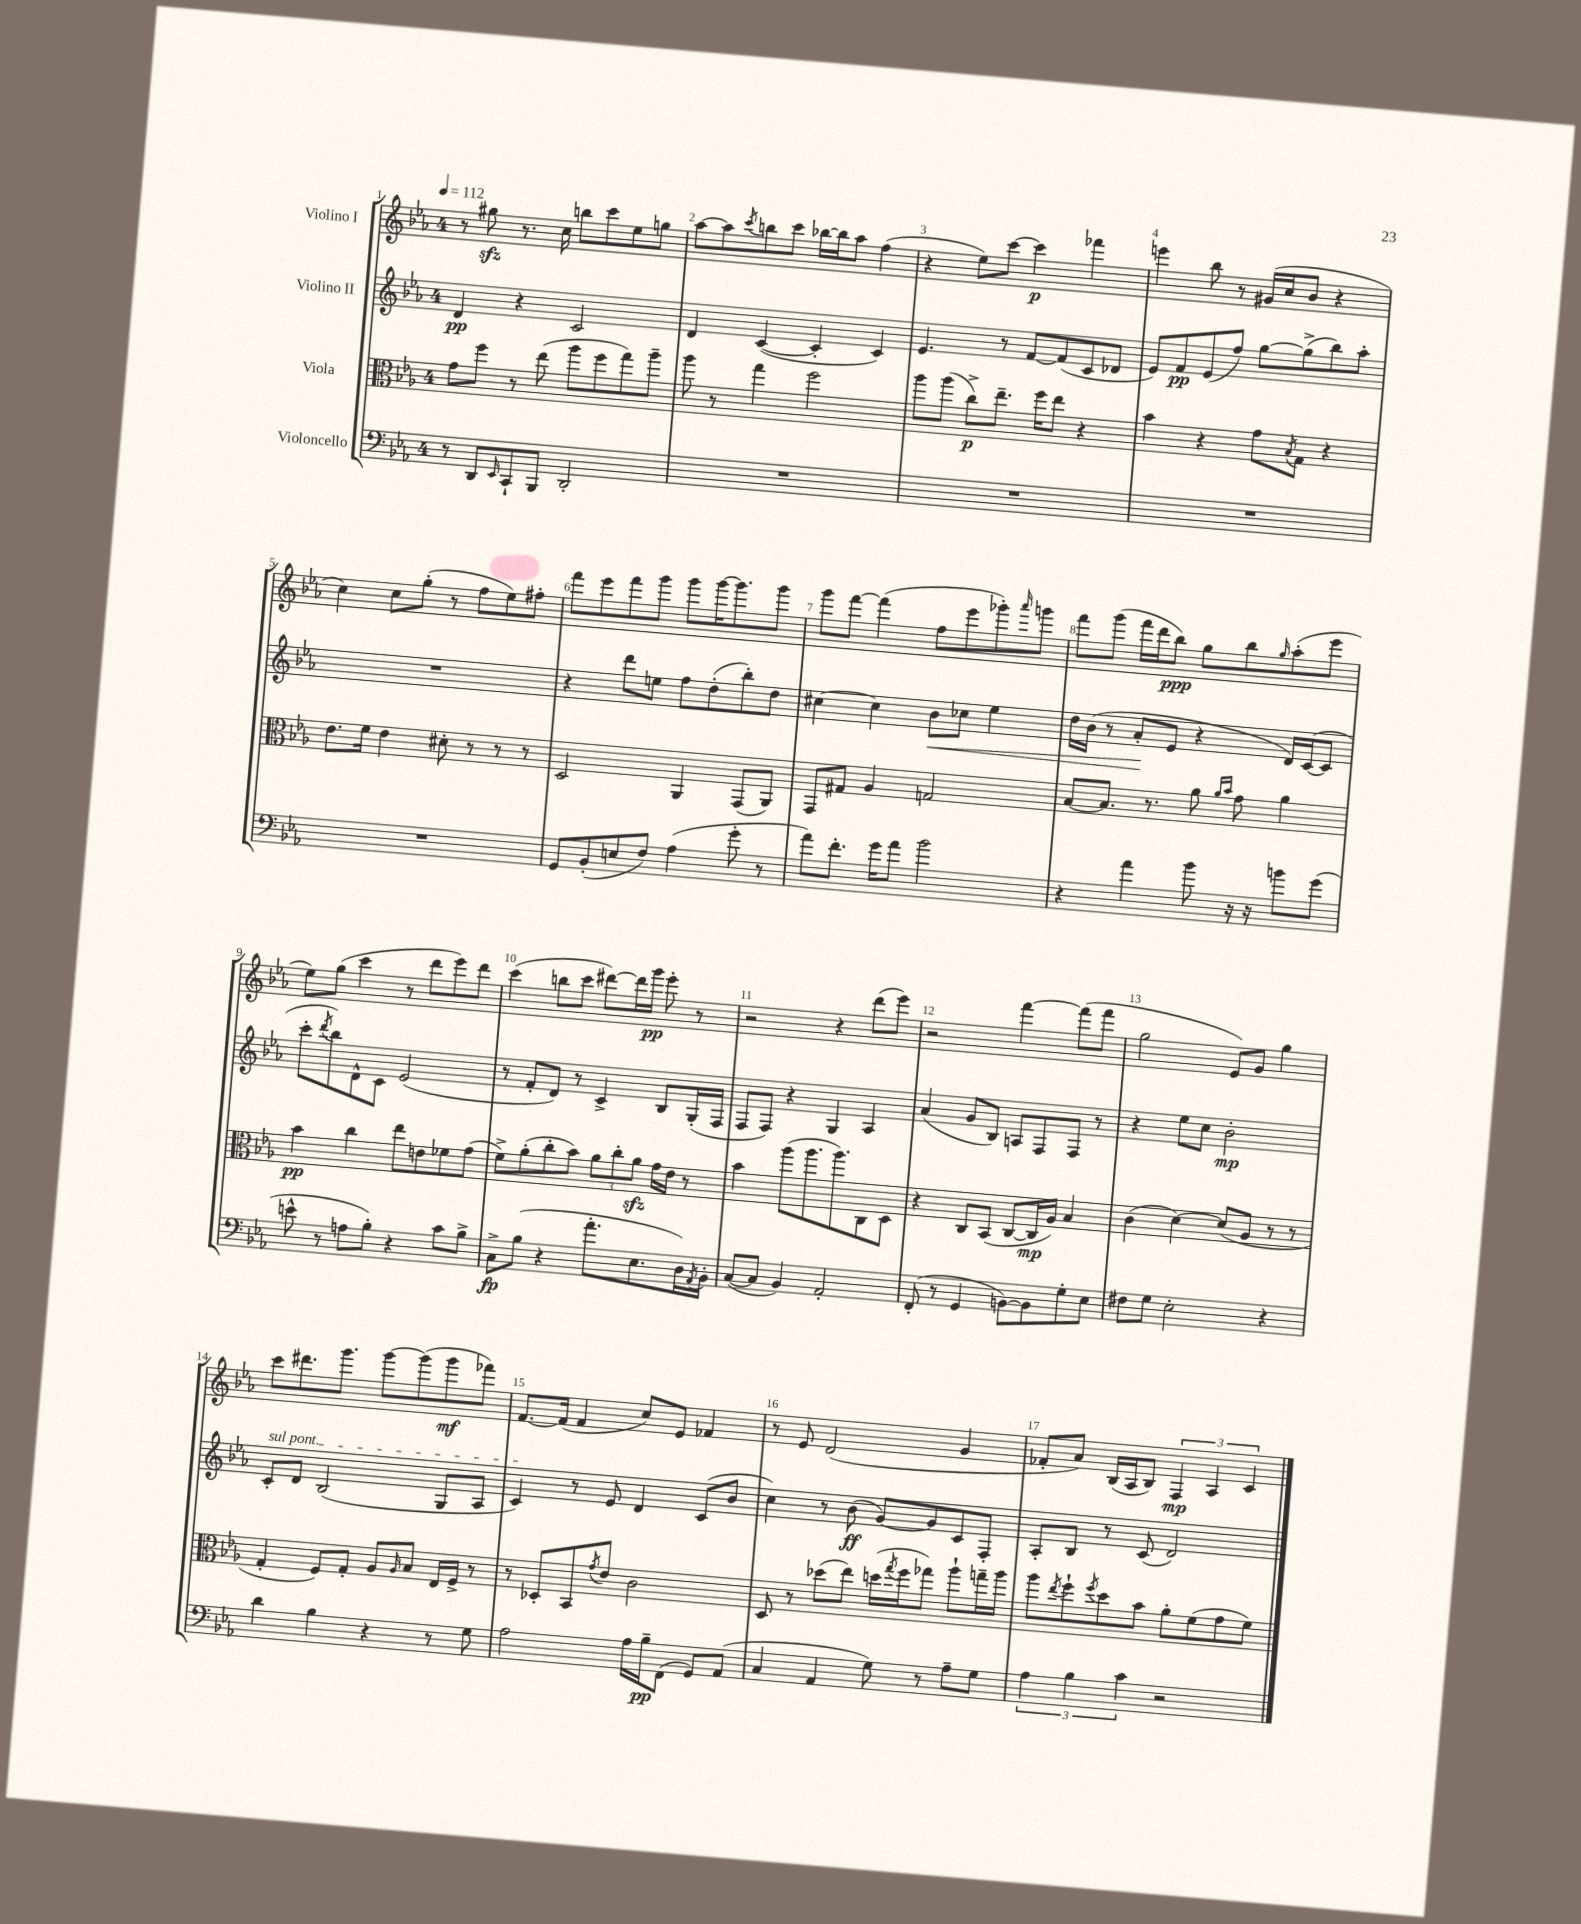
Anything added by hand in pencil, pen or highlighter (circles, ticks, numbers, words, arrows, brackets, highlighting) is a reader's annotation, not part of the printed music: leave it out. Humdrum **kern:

**kern	**dynam	**kern	**dynam	**kern	**dynam	**kern	**dynam
*part4	*part4	*part3	*part3	*part2	*part2	*part1	*part1
*staff4	*staff4	*staff3	*staff3	*staff2	*staff2	*staff1	*staff1
*I"Violoncello	*	*I"Viola	*	*I"Violino II	*	*I"Violino I	*
*clefF4	*	*clefC3	*	*clefG2	*	*clefG2	*
*k[b-e-a-]	*	*k[b-e-a-]	*	*k[b-e-a-]	*	*k[b-e-a-]	*
*M4/4	*	*M4/4	*	*M4/4	*	*M4/4	*
*MM112	*	*MM112	*	*MM112	*	*MM112	*
=1	=1	=1	=1	=1	=1	=1	=1
8r	.	8g\L	.	4d/	pp	8r	.
8DD/L	.	8ff\J	.	.	.	8gg#Xzz\	.
16qqEE-/	.	.	.	.	.	.	.
8CC`/	.	8r	.	4r	.	8.r	.
8BBB-/J	.	(8ee-\	.	.	.	.	.
.	.	.	.	.	.	16cc\	.
2DD'/	.	8aa-\L	.	2c/	.	8bbn\L	.
.	.	8ff\	.	.	.	8ccc\	.
.	.	8gg\)	.	.	.	8ee-\	.
.	.	8aa-~\J	.	.	.	8ggn\J	.
=2	=2	=2	=2	=2	=2	=2	=2
1r	.	8aa-\	.	4d/	.	[8aa-\L	.
.	.	8r	.	.	.	8aa-\]	.
.	.	.	.	.	.	8qccc/	.
.	.	4gg\	.	([4c/	.	8bbn\	.
.	.	.	.	.	.	8ccc\J	.
.	.	2ff\	.	4c'/]	.	[16bb-X\LL	.
.	.	.	.	.	.	16bb-\J]	.
.	.	.	.	.	.	8aa-\J	.
.	.	.	.	4c/)	.	(4ff\	.
=3	=3	=3	=3	=3	=3	=3	=3
1r	.	8aa-\L	.	4.e-/	.	4r	.
.	.	(8aa-\J	.	.	.	.	.
.	.	8cc^\L)	p	.	.	8ee-\L)	.
.	.	8.ee-~\J	.	8r	.	[8ccc\J	.
.	.	.	.	[8f/L	.	4ccc\]	p
.	.	16ff\KL	.	.	.	.	.
.	.	8ee-\J	.	(8f/]	.	.	.
.	.	4r	.	8c/	.	4fff-X\	.
.	.	.	.	8d-X/J	.	.	.
=4	=4	=4	=4	=4	=4	=4	=4
1r	.	4b-\	.	8e-/L)	.	4eeen\	.
.	.	.	.	8f/	pp	.	.
.	.	4r	.	(8e-/	.	8bb-\	.
.	.	.	.	8ff/J)	.	8r	.
.	.	8g\L	.	[8gg\L	.	(16g#X/LL	.
.	.	.	.	.	.	16cc/J	.
.	.	8qB-/	.	.	.	.	.
.	.	8G\J	.	(8gg^\]	.	8b-/J	.
.	.	4r	.	8bb-\)	.	4r	.
.	.	.	.	8aa-'\J	.	.	.
!!LO:LB:g=z
=5	=5	=5	=5	=5	=5	=5	=5
1r	.	8.e-\L	.	1r	.	4cc\)	.
.	.	16f\Jk	.	.	.	.	.
.	.	4e-\	.	.	.	8cc\L	.
.	.	.	.	.	.	(8gg'\J	.
.	.	8d#X'\	.	.	.	8r	.
.	.	8r	.	.	.	8ff\L	.
.	.	8r	.	.	.	8ee-\)	.
.	.	8r	.	.	.	8ff#X'\J	.
=6	=6	=6	=6	=6	=6	=6	=6
8GG/L	.	2D/	.	4r	.	8fff\L	.
(8BB-'/	.	.	.	.	.	8eee-\	.
8En/	.	.	.	8ddd\L	.	8fff\	.
8F/J)	.	.	.	8een\J	.	8ggg\J	.
(4A-\	.	4AA-/	.	8ff\L	.	8ggg\L	.
.	.	.	.	(8dd'\	.	[16ggg\K	.
.	.	.	.	.	.	8.ggg\]	.
8g'\	.	(8GG/L	.	8bb-'\)	.	.	.
8r	.	8AA-/J)	.	8dd\J	.	8ggg\J	.
=7	=7	=7	=7	=7	=7	=7	=7
8a-\L)	.	8GG/L	.	[4cc#X\	.	8ggg\L	.
8.f'\J	.	8G#X/J	.	.	.	[8fff\J	.
.	.	4A-/	.	4cc#\]	.	(4fff\]	.
16g\KL	.	.	.	.	.	.	.
8a-\J	.	.	.	.	.	.	.
!	!	!	!	!	!LO:HP:b	!	!
2b-\	.	2Gn/	.	8b-\L	<	8ff\L	.
.	.	.	.	8cc-X\J	.	8eee-\	.
.	.	.	.	4ee-\	.	8ggg-X'\)	.
.	.	.	.	.	.	16qqaaa-/	.
.	.	.	.	.	.	8gggn\J	.
=8	=8	=8	=8	=8	=8	=8	=8
4r	.	[8B-/L	.	16dd\LL	.	8fff\L	.
.	.	.	.	(16b-\JJ	.	.	.
.	.	8.B-/J]	.	8r	.	(8ggg\J	.
4a-\	.	.	.	8a-'/L	.	16fff\LL	.
.	.	8.r	.	.	.	16ddd\J	.
.	.	.	.	8e-/J	[	8bb-\J)	ppp
8b-\	.	8a-\	.	4r	.	8gg\L	.
.	.	16qqa-/LL	.	.	.	.	.
.	.	16qqb-/JJ	.	.	.	.	.
16r	.	8g\	.	.	.	8bb-\	.
16r	.	.	.	.	.	.	.
.	.	.	.	.	.	16qqgg/	.
8bn\L	.	4a-\	.	16d/LL)	.	(8aa-'\	.
.	.	.	.	([16c/J	.	.	.
(8g\J	.	.	.	8c/J]	.	8eee-\J	.
!!LO:LB:g=z
=9	=9	=9	=9	=9	=9	=9	=9
8en^^\	.	4b-\	pp	8ccc'\L	.	8ee-\L)	.
.	.	.	.	8qddd/	.	.	.
8r	.	.	.	8bb-\)	.	(8gg\J	.
8An\L	.	4cc\	.	8d^^\	.	4ccc\	.
8B-'\J)	.	.	.	8c\J	.	.	.
4r	.	8ee-\L	.	(2e-/	.	8r	.
.	.	8en\	.	.	.	8ddd\L	.
8c\L	.	8f-X\	.	.	.	8eee-\)	.
8B-^\J	.	(8g\J	.	.	.	8ddd\J	.
=10	=10	=10	=10	=10	=10	=10	=10
8C^\L	fp	8f^\L)	.	8r	.	(4ccc\	.
(8B-\J	.	(8a-'\	.	8f'/L	.	.	.
4r	.	8cc'\	.	8d/J)	.	8bbn\L	.
.	.	8b-\J)	.	8r	.	8ccc\J	.
8.a-'\L	.	12a-\L	.	4c^/	.	[8ddd#X\L)	.
.	.	12cc'\	.	.	.	.	.
.	.	.	.	.	.	16ddd#\L]	.
.	.	12a-zz\J	.	.	.	.	.
8.E-\	.	.	.	.	.	16ggg\JJ	pp
.	.	16g\LL	.	8B-/L	.	8eee-'\	.
.	.	16e-\JJ	.	.	.	.	.
16D\L)	.	8r	.	(16G'/L	.	8r	.
8qAA-/	.	.	.	.	.	.	.
16BB-'\JJ	.	.	.	16F/JJ	.	.	.
=11	=11	=11	=11	=11	=11	=11	=11
([8C/L	.	4b-\	.	8F/L	.	2r	.
8C/J]	.	.	.	8F/J)	.	.	.
4BB-/)	.	(8aa-\L	.	4r	.	.	.
.	.	8.aa-\	.	.	.	.	.
2AA-'/	.	.	.	4G/	.	4r	.
.	.	8.aa-\)	.	.	.	.	.
.	.	8C\	.	4A-/	.	(8ddd\L	.
.	.	8D\J	.	.	.	8eee-\J)	.
=12	=12	=12	=12	=12	=12	=12	=12
(8FF'/	.	4r	.	(4a-/	.	2r	.
8r	.	.	.	.	.	.	.
4GG/	.	8C/L	.	8g/L	.	.	.
.	.	(8BB-/J	.	8B-/J)	.	.	.
[8BBn\L)	.	[8C/L	.	8An/L	.	[4fff\	.
8BB\]	.	16C/L]	mp	8F/	.	.	.
.	.	16A-/JJ)	.	.	.	.	.
8G'\	.	4B-/	.	8F/J	.	(8fff\L]	.
8E-\J	.	.	.	8r	.	8fff\J	.
=13	=13	=13	=13	=13	=13	=13	=13
8F#X\L	.	(4c\	.	4r	.	2gg\	.
8G\J	.	.	.	.	.	.	.
2E-'\	.	[4d\)	.	8ee-\L	.	.	.
.	.	.	.	8cc\J	.	.	.
.	.	(8d/L]	.	2b-'\	mp	8e-/L)	.
.	.	8A-/J	.	.	.	8g/J	.
4r	.	8r	.	.	.	4gg\	.
.	.	8r	.	.	.	.	.
!!LO:LB:g=z
=14	=14	=14	=14	=14	=14	=14	=14
!	!	!	!	!LO:TX:a:i:t=sul pont.	!	!	!
4d\	.	4G'/	.	8c'/L	.	8ccc\L	.
.	.	.	.	8d/J	.	8.ddd#X\	.
4B-\	.	8F/L)	.	(2B-/	.	.	.
.	.	.	.	.	.	8.ggg\J	.
.	.	8G'/J	.	.	.	.	.
4r	.	8A-/L	.	.	.	[8ggg\L	.
.	.	16qqA-/	.	.	.	.	.
.	.	8B-/J	.	.	.	(8ggg\]	.
8r	.	16E-/LL	.	8G/L	.	8ggg\	mf
.	.	16F^/JJ	.	.	.	.	.
8G\	.	8r	.	8A-/J	.	8fff-X\J)	.
=15	=15	=15	=15	=15	=15	=15	=15
2A-\	.	8r	.	4c/)	.	[8.f/L	.
.	.	8D-X'/L	.	.	.	.	.
.	.	.	.	.	.	(16f/Jk]	.
.	.	8BB-/	.	8r	.	4f/	.
.	.	8qg/	.	.	.	.	.
.	.	8e-/J	.	8e-/	.	.	.
16A-\LL	.	2c\	.	4d/	.	8cc/L)	.
16B-~\J	pp	.	.	.	.	.	.
(8FF\J	.	.	.	.	.	8e-/J	.
8GG/L)	.	.	.	(8c/L	.	4f-X/	.
(8AA-/J	.	.	.	8b-/J	.	.	.
=16	=16	=16	=16	=16	=16	=16	=16
4C/	.	8D/	.	4cc\)	.	8r	.
.	.	8r	.	.	.	8e-/	.
4AA-/	.	(8dd-X\L	.	8r	.	(2d/	.
.	.	8ee-\J)	.	(8b-\	ff	.	.
8G\)	.	(16ddn\LL	.	[8g/L)	.	.	.
.	.	8qgg/	.	.	.	.	.
.	.	16ff\J	.	.	.	.	.
8r	.	8gg-X\J)	.	8g/]	.	.	.
8A-~\L	.	8aa-`\L	.	8c/	.	4g/	.
8G\J	.	16ggn~\L	.	8F'/J	.	.	.
.	.	16aa-\JJ	.	.	.	.	.
=17	=17	=17	=17	=17	=17	=17	=17
6A-\	.	8aa-\L	.	8A-'/L	.	8f-X'/L	.
.	.	8qee-/	.	.	.	.	.
.	.	8ff`\	.	8B-/J	.	8a-/J)	.
6B-\	.	.	.	.	.	.	.
.	.	8qff/	.	.	.	.	.
.	.	8dd\	.	8r	.	(16B-/LL	.
.	.	.	.	.	.	16A-/J	.
6c\	.	.	.	.	.	.	.
.	.	8b-\J	.	(8c/	.	8B-/J)	.
2r	.	8a-'\L	.	2d/)	.	6F/	mp
.	.	(8f\	.	.	.	.	.
.	.	.	.	.	.	6A-/	.
.	.	8g\	.	.	.	.	.
.	.	.	.	.	.	6c/	.
.	.	8f\J)	.	.	.	.	.
==	==	==	==	==	==	==	==
*-	*-	*-	*-	*-	*-	*-	*-
